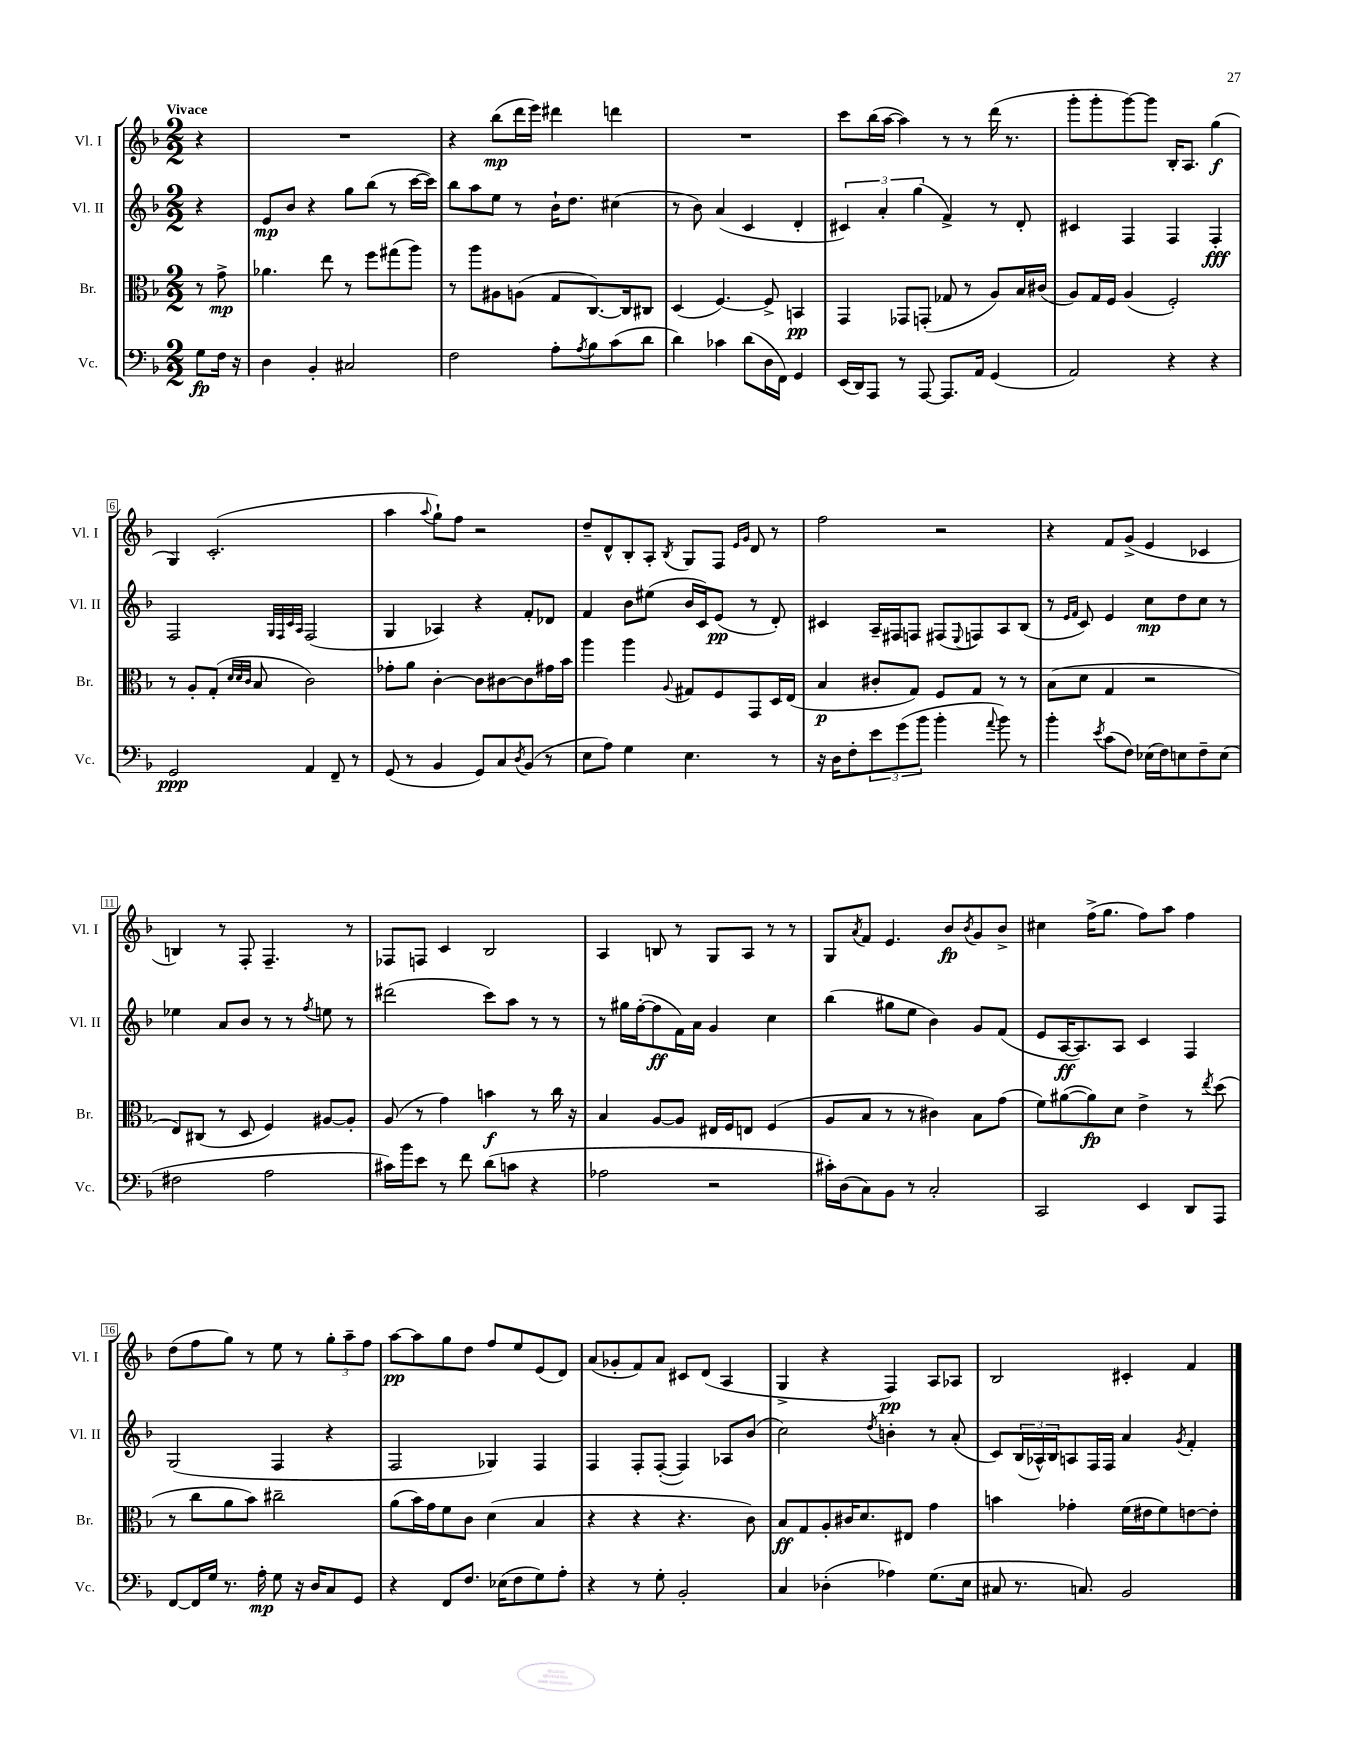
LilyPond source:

<<
\new StaffGroup <<
\new Staff = "s0" \with { instrumentName = "Vl. I" shortInstrumentName = "Vl. I" } {
    \clef treble \key f \major \numericTimeSignature \time 2/2 \partial 4 \tempo "Vivace"
    r4 |
    R1 |
    r4 bes''8\mp( d'''16 e'''16) dis'''4 d'''4 |
    R1 |
    c'''8 bes''16( a''16~ a''4) r8 r8 d'''16( r8. |
    g'''8-. g'''8-. g'''8~) g'''8 bes16-. a8. g''4\f( |
    g4) c'2.-.( |
    a''4 \appoggiatura { a''8 } g''8-!) f''8 r2 |
    d''8-- d'8-^ bes8-. a8-. \acciaccatura { bes8 } g8 f8 \grace { e'16 g'16 } d'8 r8 |
    f''2 r2 |
    r4 f'8 g'8->( e'4 ces'4 |
    b4) r8 f8-. f4.-- r8 |
    fes8 f8 c'4 bes2 |
    a4 b8 r8 g8 a8 r8 r8 |
    g8 \acciaccatura { a'8 } f'8 e'4. bes'8\fp \acciaccatura { bes'8 } g'8 bes'8-> |
    cis''4 f''16->( g''8. f''8) a''8 f''4 |
    d''8( f''8 g''8) r8 e''8 r8 \tuplet 3/2 { g''8-. a''8-- f''8 } |
    a''8~\pp a''8 g''8 d''8 f''8 e''8 e'8( d'8) |
    a'8( ges'8-. f'8) a'8 cis'8 d'8( a4 |
    g4-> r4 f4\pp) a8 aes8 |
    bes2 cis'4-. f'4 \bar "|." |
}
\new Staff = "s1" \with { instrumentName = "Vl. II" shortInstrumentName = "Vl. II" } {
    \clef treble \key f \major \numericTimeSignature \time 2/2 \partial 4
    r4 |
    e'8\mp bes'8 r4 g''8 bes''8( r8 c'''16~ c'''16) |
    bes''8 a''8 e''8 r8 bes'16-! d''8. cis''4( |
    r8 bes'8) a'4( c'4 d'4-. |
    \tuplet 3/2 { cis'4) a'4-. g''4( } f'4->) r8 d'8-. |
    cis'4 f4 f4 f4-.\fff |
    f2 \grace { g32 f32 c'32 a32 } f2( |
    g4 aes4) r4 f'8-. des'8 |
    f'4 bes'8 eis''8( bes'16 c'16) e'8\pp( r8 d'8-.) |
    cis'4 a16-- fis16 f8 fis8( \appoggiatura { e8 } f8) a8 bes8( |
    r8 \grace { e'16 f'16 } c'8) e'4 c''8\mp d''8 c''8 r8 |
    ees''4 a'8 bes'8 r8 r8 \acciaccatura { f''8 } e''8 r8 |
    dis'''2( c'''8) a''8 r8 r8 |
    r8 gis''16 f''16~-.( f''8\ff f'16) a'16 g'4 c''4 |
    bes''4( gis''8 e''8 bes'4) g'8 f'8( |
    e'8 a16~\ff a8.) a8 c'4 f4 |
    g2( f4 r4 |
    f2 ges4) f4 |
    f4 f8-. f8~-.( f4) aes8 bes'8( |
    c''2) \acciaccatura { d''8 } b'4-. r8 a'8-.( |
    c'8) \tuplet 3/2 { bes16( aes16-^) bes16 } a8 f16 f16 a'4 \acciaccatura { g'8 } f'4-. \bar "|." |
}
\new Staff = "s2" \with { instrumentName = "Br." shortInstrumentName = "Br." } {
    \clef alto \key f \major \numericTimeSignature \time 2/2 \partial 4
    r8 g'8->\mp |
    aes'4. e''8 r8 f''8 gis''8( a''8) |
    r8 a''8 ais8 a8( g8 c8.~) c16 cis8 |
    d4( f4.~) f8-> b,4\pp |
    g,4 ges,8 g,8-.( ges8 r8 a8) bes16 cis'16( |
    a8) g16 f16 a4( f2-.) |
    r8 a8-. g8-.( \grace { d'32 d'32 c'32 } bes8 c'2) |
    ges'8-. a'8 c'4~-. c'8 cis'8~ cis'8 gis'16 bes'16 |
    a''4 a''4 \appoggiatura { a8 } gis8 f8 g,8 d16 e16( |
    bes4\p cis'8-. g8) f8 g8 r8 r8 |
    bes8( d'8 g4 r2 |
    e8) cis8( r8 d8 f4) ais8~ ais8-. |
    a8( r8 g'4) b'4\f r8 c''16 r16 |
    bes4 a8~ a8 eis16 f16 e8 f4( |
    a8 bes8 r8 r8 cis'4) bes8 g'8( |
    f'8) ais'8~( ais'8\fp) d'8 e'4-> r8 \acciaccatura { e''8 } d''8( |
    r8 c''8 a'8 bes'8) cis''2-- |
    a'8( bes'16) g'16 f'8 c'8 d'4( bes4 |
    r4 r4 r4. c'8) |
    bes8\ff g8 a8-. cis'16 d'8. eis8 g'4 |
    b'4 ges'4-. f'16( eis'16 f'8) e'8~ e'8-. \bar "|." |
}
\new Staff = "s3" \with { instrumentName = "Vc." shortInstrumentName = "Vc." } {
    \clef bass \key f \major \numericTimeSignature \time 2/2 \partial 4
    g8\fp f16 r16 |
    d4 bes,4-. cis2 |
    f2 a8-. \acciaccatura { a8 } bes8 c'8( d'8 |
    d'4) ces'4 d'8( d16 f,16) g,4 |
    e,16( d,16) a,,8 r8 a,,8~ a,,8. a,16 g,4( |
    a,2) r4 r4 |
    g,2\ppp a,4 f,8-- r8 |
    g,8( r8 bes,4 g,8) c8 \acciaccatura { d8 } bes,8( r8 |
    e8 a8) g4 e4. r8 |
    r16 d16 f8-. \tuplet 3/2 { e'8 g'8( bes'8 } bes'4-. \appoggiatura { a'8 } bes'8) r8 |
    bes'4-. \acciaccatura { e'8 } c'8( f8) ees16( f16) e8 f8-- e8( |
    fis2 a2 |
    cis'16) bes'16 e'8 r8 f'8 d'8( c'8 r4 |
    aes2 r2 |
    cis'16-.) d16( c8) bes,8 r8 c2-. |
    c,2 e,4 d,8 a,,8 |
    f,8~ f,16 g16 r8. a16-.\mp g8 r16 d16 c8 g,8 |
    r4 f,8 f8. ees16( f8 g8) a8-. |
    r4 r8 g8-. bes,2-. |
    c4 des4-.( aes4) g8.( e16 |
    cis8 r8. c8.) bes,2 \bar "|." |
}
>>
>>
\layout { \context { \Score \override BarNumber.stencil = #(make-stencil-boxer 0.1 0.3 ly:text-interface::print) } }
